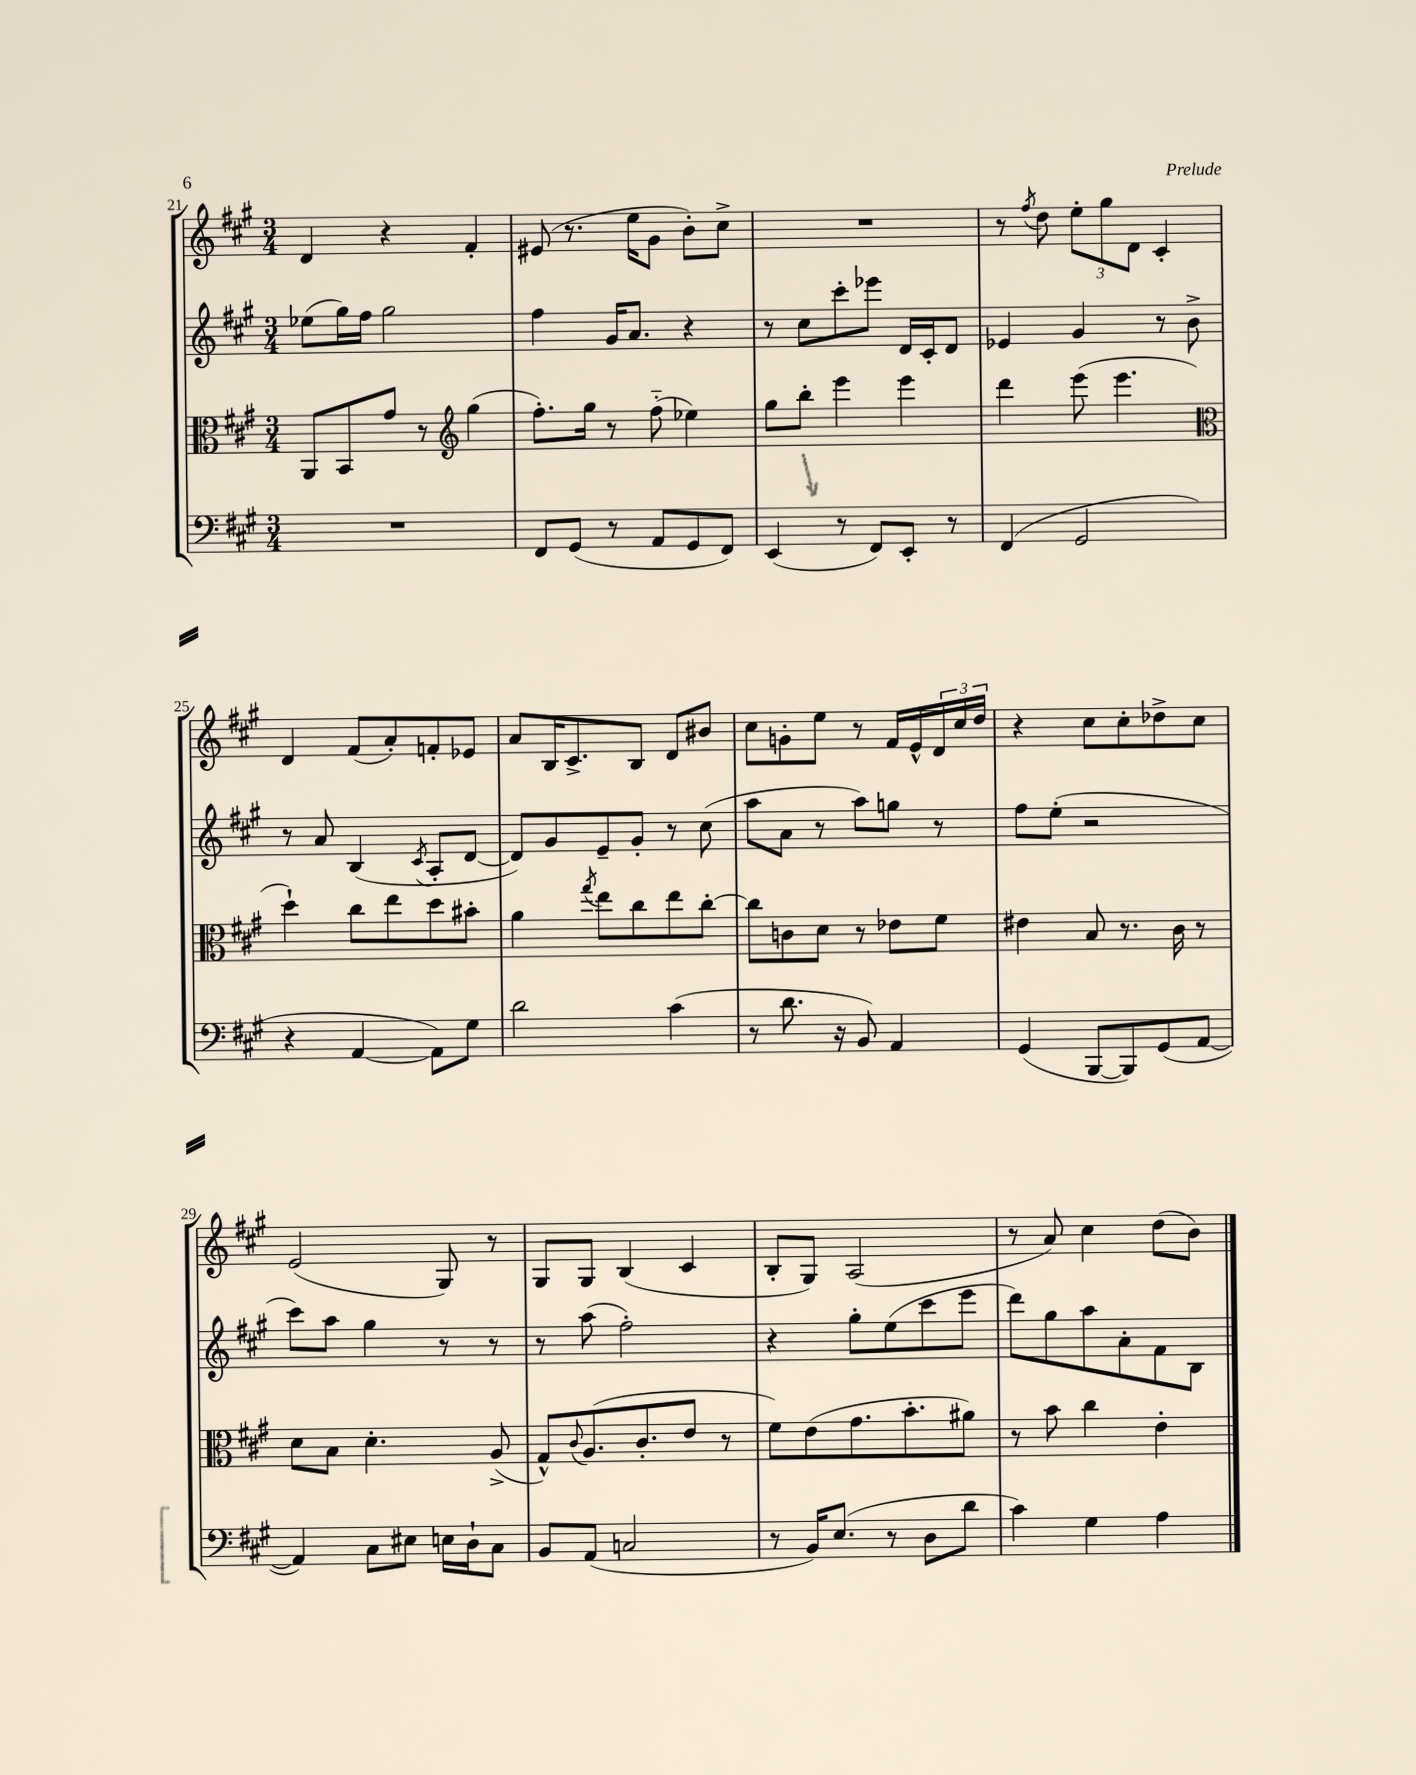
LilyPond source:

<<
\new StaffGroup <<
\new Staff = "s0" {
    \clef treble \key a \major \numericTimeSignature \time 3/4
    d'4 r4 fis'4-. |
    eis'8( r8. e''16 gis'8 b'8-.) cis''8-> |
    R2. |
    r8 \acciaccatura { fis''8 } d''8 \tuplet 3/2 { e''8-. gis''8 d'8 } cis'4-. |
    d'4 fis'8( a'8-.) f'8-. ees'8 |
    a'8 b16 cis'8.-> b8 d'8 bis'8 |
    cis''8 g'8-. e''8 r8 fis'16 e'16-^ \tuplet 3/2 { d'16 cis''16 d''16 } |
    r4 cis''8 cis''8-. des''8-> cis''8 |
    e'2( gis8) r8 |
    gis8 gis8 b4( cis'4 |
    b8-. gis8) a2( |
    r8 a'8) cis''4 d''8( b'8) \bar "|." |
}
\new Staff = "s1" {
    \clef treble \key a \major \numericTimeSignature \time 3/4
    ees''8( gis''16) fis''16 gis''2 |
    fis''4 gis'16 a'8. r4 |
    r8 cis''8 cis'''8-. ees'''8 d'16 cis'16-. d'8 |
    ees'4 gis'4 r8 b'8-> |
    r8 a'8 b4( \acciaccatura { cis'8 } a8-. d'8~ |
    d'8) gis'8 e'8-- gis'8-. r8 cis''8( |
    a''8 a'8 r8 a''8) g''8 r8 |
    fis''8 e''8-.( r2 |
    cis'''8) a''8 gis''4 r8 r8 |
    r8 a''8( fis''2-.) |
    r4 gis''8-. e''8( cis'''8 e'''8 |
    d'''8) gis''8 a''8 a'8-. fis'8 b8 \bar "|." |
}
\new Staff = "s2" {
    \clef alto \key a \major \numericTimeSignature \time 3/4
    a,8 b,8 gis'8 r8 \clef treble gis''4( |
    fis''8.-.) gis''16 r8 fis''8-_( ees''4) |
    gis''8 b''8-. e'''4 e'''4 |
    d'''4 e'''8( e'''4. |
    \clef alto d''4-!) cis''8 e''8 d''8 bis'8-. |
    a'4 \acciaccatura { gis''8 } e''8 cis''8 e''8 cis''8~-. |
    cis''8 c'8 d'8 r8 ees'8 fis'8 |
    eis'4 b8 r8. cis'16 r8 |
    d'8 b8 d'4.-. a8->( |
    gis8-^) \appoggiatura { cis'8 } a8.( cis'8.-. e'8 r8 |
    fis'8) e'8( gis'8. b'8.-. ais'8) |
    r8 b'8 cis''4 e'4-. \bar "|." |
}
\new Staff = "s3" {
    \clef bass \key a \major \numericTimeSignature \time 3/4
    R2. |
    fis,8 gis,8( r8 a,8 gis,8 fis,8) |
    e,4( r8 fis,8) e,8-. r8 |
    fis,4( gis,2 |
    r4 a,4~ a,8) gis8 |
    d'2 cis'4( |
    r8 d'8. r16 b,8) a,4 |
    gis,4( b,,8~ b,,8) gis,8( a,8~ |
    a,4) cis8 eis8 e16 d16-! cis8 |
    b,8 a,8( c2 |
    r8 b,16) e8.( r8 d8 d'8 |
    cis'4) gis4 a4 \bar "|." |
}
>>
>>
\layout { \context { \Score currentBarNumber = #21 } }
